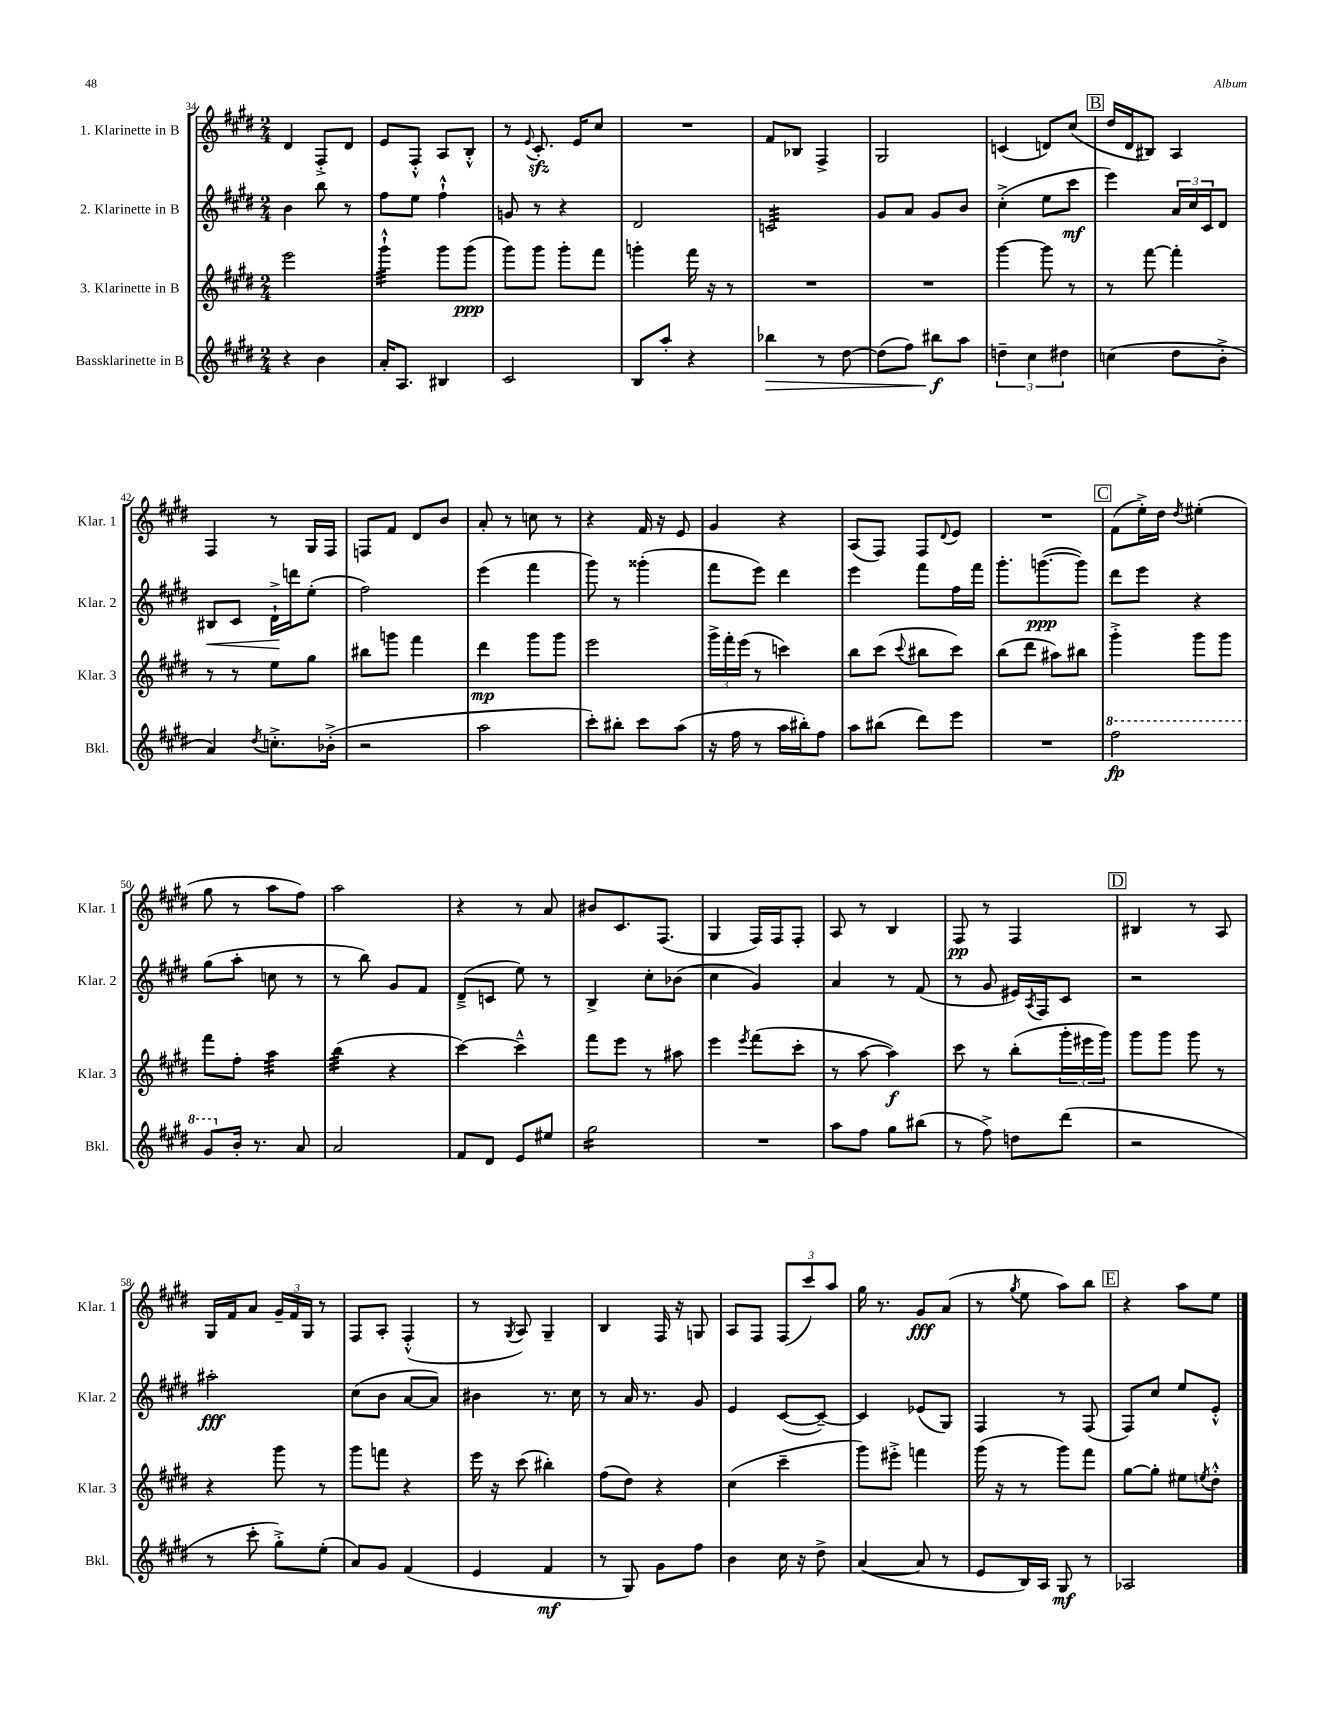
<<
\new StaffGroup <<
\new Staff = "s0" \with { instrumentName = "1. Klarinette in B" shortInstrumentName = "Klar. 1" } {
    \clef treble \key e \major \numericTimeSignature \time 2/4
    dis'4 fis8-.-> dis'8 |
    e'8 fis8-.-^ a8 b8-.-^ |
    r8 \appoggiatura { e'8 } cis'8.-.\sfz e'16 cis''8 |
    R2 |
    fis'8 bes8 fis4-> |
    gis2 |
    c'4( d'8) cis''8( |
    \mark \markup { \box "B" } dis''16 dis'16 bis8) a4 |
    fis4 r8 gis16 fis16 |
    f8 fis'8 dis'8 b'8 |
    a'8-. r8 c''8 r8 |
    r4 fis'16 r16 e'8 |
    gis'4 r4 |
    a8( fis8) fis8 \appoggiatura { dis'8 } e'8 |
    R2 |
    \mark \markup { \box "C" } fis'8( e''16-.->) dis''16 \acciaccatura { dis''8 } eis''4-.( |
    gis''8 r8 a''8 fis''8) |
    a''2 |
    r4 r8 a'8 |
    bis'8 cis'8. fis8.( |
    gis4 fis16) fis16 fis8-. |
    a8 r8 b4 |
    fis8\pp r8 fis4 |
    \mark \markup { \box "D" } bis4 r8 a8 |
    gis16 fis'16 a'8 \tuplet 3/2 { gis'16-- fis'16 gis16 } r8 |
    fis8 a8-. fis4-.-^( |
    r8 \acciaccatura { gis8 } a8) gis4-- |
    b4 fis16 r16 g8 |
    a8 fis8 \tuplet 3/2 { fis8( cis'''8) a''8 } |
    gis''16 r8. gis'8\fff a'8( |
    r8 \acciaccatura { gis''8 } e''8 a''8) b''8 |
    \mark \markup { \box "E" } r4 a''8 e''8 \bar "|." |
}
\new Staff = "s1" \with { instrumentName = "2. Klarinette in B" shortInstrumentName = "Klar. 2" } {
    \clef treble \key e \major \numericTimeSignature \time 2/4
    b'4 b''8 r8 |
    fis''8 e''8 fis''4-!-^ |
    g'8 r8 r4 |
    dis'2 |
    c'2:32 |
    gis'8 a'8 gis'8 b'8 |
    cis''4-.->( e''8 cis'''8\mf |
    \mark \markup { \box "B" } e'''4) \tuplet 3/2 { a'16 cis''16 cis'16 } dis'8 |
    bis8\< cis'8 dis'16-!->\! d'''16 e''8-.( |
    fis''2) |
    e'''4( fis'''4 |
    gis'''8) r8 gisis'''4-.( |
    fis'''8 e'''8) dis'''4 |
    e'''4 fis'''8 fis''16 fis'''16 |
    gis'''8.-. g'''8.~\ppp( g'''8) |
    \mark \markup { \box "C" } dis'''8 e'''8 r4 |
    gis''8( a''8-. c''8 r8 |
    r8 b''8) gis'8 fis'8 |
    dis'8--->( c'8 e''8) r8 |
    b4-> cis''8-. bes'8( |
    cis''4 gis'4) |
    a'4 r8 fis'8( |
    r8 gis'8 eis'16) \acciaccatura { a8 } fis16 cis'8 |
    \mark \markup { \box "D" } r2 |
    ais''2-.\fff |
    cis''8( b'8 a'8~ a'8) |
    bis'4 r8. cis''16 |
    r8 a'16 r8. gis'8 |
    e'4 cis'8~( cis'8~--) |
    cis'4 ees'8( gis8) |
    fis4 r8 fis8( |
    \mark \markup { \box "E" } fis8) cis''8 e''8 e'8-.-^ \bar "|." |
}
\new Staff = "s2" \with { instrumentName = "3. Klarinette in B" shortInstrumentName = "Klar. 3" } {
    \clef treble \key e \major \numericTimeSignature \time 2/4
    e'''2 |
    gis'''4:32-!-^ gis'''8 gis'''8\ppp( |
    gis'''8) gis'''8 gis'''8-. fis'''8 |
    g'''4-. fis'''16 r16 r8 |
    R2 |
    R2 |
    gis'''4~ gis'''8 r8 |
    \mark \markup { \box "B" } r8 fis'''8~ fis'''4-. |
    r8 r8 e''8 gis''8 |
    bis''8 g'''8 fis'''4 |
    dis'''4\mp gis'''8 gis'''8 |
    e'''2 |
    \tuplet 3/2 { gis'''16-> fis'''16-. e'''16( } r8 c'''4) |
    b''8 cis'''8( \appoggiatura { cis'''8 } bis''8 cis'''8) |
    b''8( dis'''8 ais''8) bis''8 |
    \mark \markup { \box "C" } gis'''4-.-> gis'''8 gis'''8 |
    fis'''8 fis''8-. a''4:32 |
    b''4:32( r4 |
    cis'''4~) cis'''4---^ |
    fis'''8 e'''8 r8 ais''8 |
    e'''4 \acciaccatura { e'''8 } fis'''8( cis'''8-. |
    r8 a''8~ a''4\f) |
    cis'''8 r8 b''8-.( \tuplet 3/2 { gis'''16-. eis'''16 gis'''16) } |
    \mark \markup { \box "D" } gis'''8 gis'''8 gis'''8 r8 |
    r4 gis'''8 r8 |
    gis'''8 f'''8 r4 |
    e'''16 r16 cis'''8( bis''4-.) |
    fis''8( dis''8) r4 |
    cis''4( cis'''4-- |
    gis'''8) eis'''8-.-> f'''4 |
    gis'''16( r16 r8 gis'''8) fis'''8 |
    \mark \markup { \box "E" } gis''8~ gis''8-. eis''8 \acciaccatura { e''8 } dis''8-.-^ \bar "|." |
}
\new Staff = "s3" \with { instrumentName = "Bassklarinette in B" shortInstrumentName = "Bkl." } {
    \clef treble \key e \major \numericTimeSignature \time 2/4
    r4 b'4 |
    a'16-. a8. bis4 |
    cis'2 |
    b8 a''8-. r4 |
    bes''4\> r8 dis''8~ |
    dis''8( fis''8) bis''8\f\! a''8 |
    \tuplet 3/2 { d''4-- cis''4 dis''4 } |
    \mark \markup { \box "B" } c''4( dis''8 b'8-.-> |
    a'4) \acciaccatura { dis''8 } c''8.-.-> bes'16-.->( |
    r2 |
    a''2 |
    cis'''8-.) bis''8-. cis'''8 a''8( |
    r16 fis''16 r8 a''16 bis''16-.) fis''8 |
    a''8 bis''8( dis'''8) e'''8 |
    R2 |
    \mark \markup { \box "C" } \ottava #1 fis'''2\fp |
    gis''8 \ottava #0 b'16-. r8. a'8 |
    a'2 |
    fis'8 dis'8 e'8 eis''8 |
    gis''2:16 |
    R2 |
    a''8 fis''8 gis''8 bis''8( |
    r8 fis''8->) d''8 dis'''8( |
    \mark \markup { \box "D" } r2 |
    r8 cis'''8-. gis''8-.->) e''8-.( |
    a'8) gis'8 fis'4( |
    e'4 fis'4\mf |
    r8 gis8) gis'8 fis''8 |
    b'4 cis''16 r16 dis''8-> |
    a'4~( a'8 r8 |
    e'8 b16) a16 gis8\mf r8 |
    \mark \markup { \box "E" } aes2 \bar "|." |
}
>>
>>
\layout { \context { \Score currentBarNumber = #34 } }
